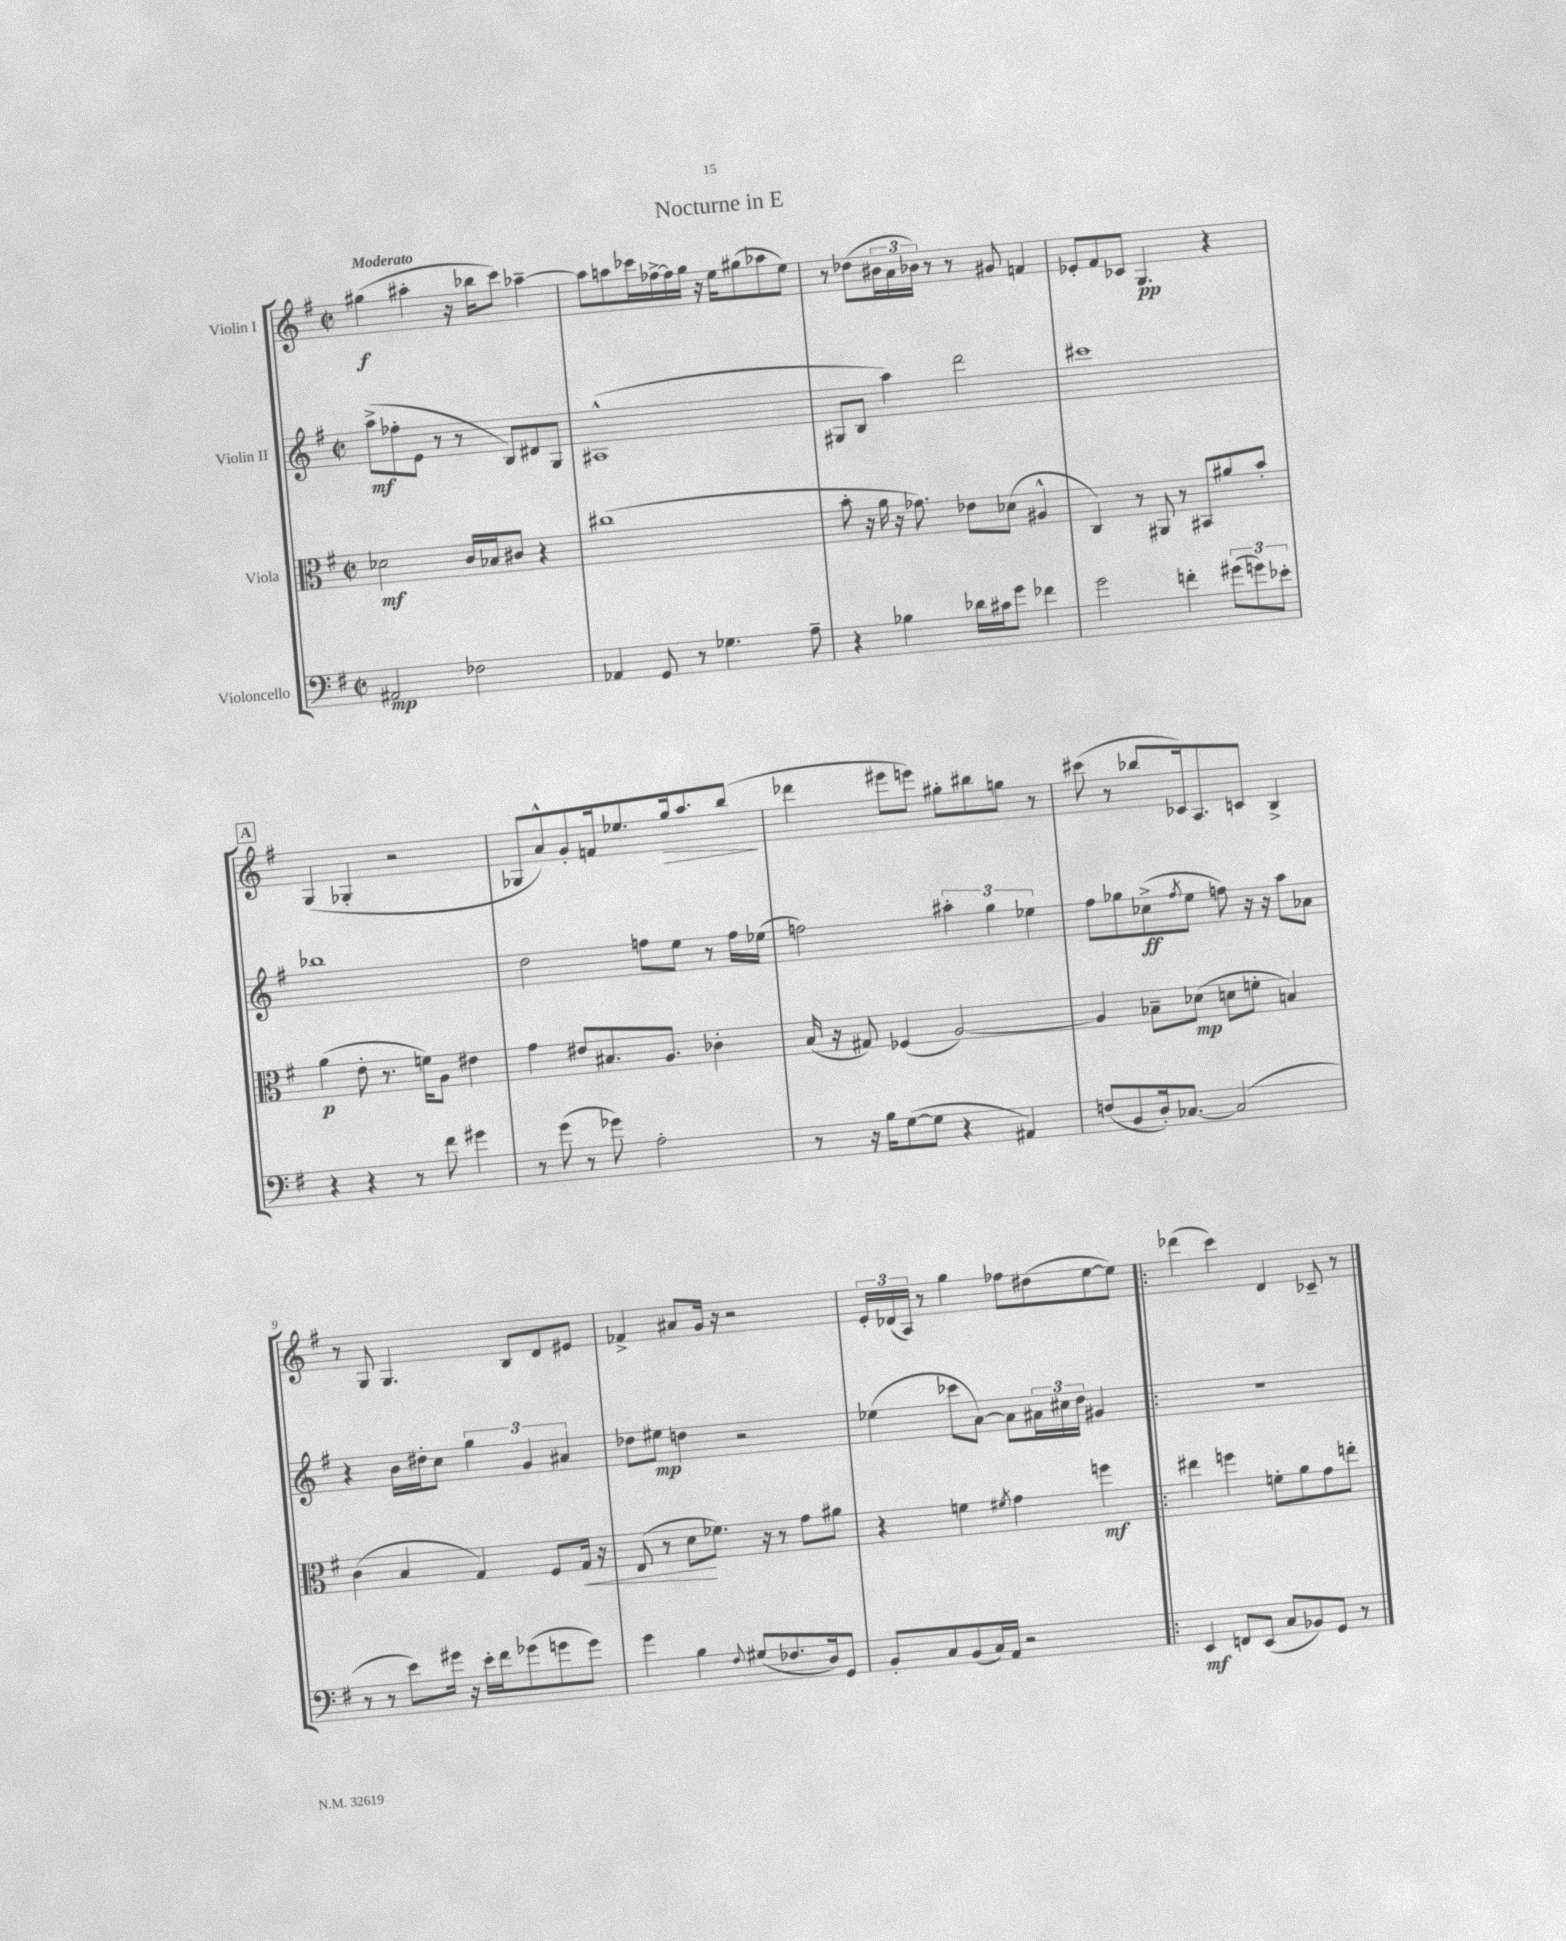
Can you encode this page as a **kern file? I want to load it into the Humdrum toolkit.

**kern	**kern	**kern	**kern
*staff4	*staff3	*staff2	*staff1
*clefF4	*clefC3	*clefG2	*clefG2
*k[f#]	*k[f#]	*k[f#]	*k[f#]
*M2/2	*M2/2	*M2/2	*M2/2
*met(c|)	*met(c|)	*met(c|)	*met(c|)
2AA#	2d-	(8aa^	(4gg#
.	.	8ff-'	.
.	.	8e	4aa#'
.	.	8r	.
2F-	16c	8r	16r
.	16B-	.	16bb-
.	8c#	8B)	8ccc)
.	4r	8d#	[4aa-~
.	.	8G	.
=	=	=	=
4AA-	(1cc#	(1A#^^	8aa-]
.	.	.	8aa
8GG	.	.	16ccc-
.	.	.	[16ff-^
8r	.	.	16ff-]
.	.	.	16gg
4.G-	.	.	16r
.	.	.	16ee
.	.	.	(8gg#
.	.	.	8aa-
8A~	.	.	8ee)
=	=	=	=
4r	8b'	8G#	8r
.	16r	8B	(8dd-
.	16a	.	.
4B-	16r	4aa)	24b#
.	.	.	24a
.	8.g-)	.	.
.	.	.	24b-)
.	.	.	8r
16d-	8e-	2ddd	8r
16c#	.	.	.
8g	(8d-	.	8g#
4f-	4A#^^	.	4f
=	=	=	=
2g	4C)	1ccc#	8e-'
.	.	.	8f#
.	8r	.	8c-
.	8AA#	.	4.G
4f'	8r	.	.
.	8BB#	.	.
(12g#	8a#	.	4r
12g)	.	.	.
.	8b'	.	.
12e-'	.	.	.
=	=	=	=
4r	(4a	1bb-	(4G
4r	8e'	.	4G-'
.	8.r	.	.
8r	.	.	2r
.	16f)	.	.
8f#	8A	.	.
4g#	4e#	.	.
=	=	=	=
8r	4g	2dd	8G-
(8g	.	.	8a^^)
8r	8e#	.	8g'
8g-)	8.B#	.	16f
.	.	.	8.ee-
2A'	.	8ff	.
.	8.A	.	.
.	.	8ee	16gg
.	.	.	8.aa
.	4c-'	8r	.
.	.	16ff	(8bb
.	.	(16ee-	.
=	=	=	=
8r	(16B	2ff)	4ddd-
.	16r	.	.
16r	8G#)	.	.
16B	.	.	.
([8G	(4F-	.	8eee#
8G]	.	.	8eee)
4r	[2A)	6aa#'	8gg#'
.	.	.	8bb#
.	.	6gg	.
4AA#)	.	.	8gg
.	.	6ee-	.
.	.	.	8r
=	=	=	=
(8F	4A]	8ff#	(8ccc#
8BB	.	8gg-	8r
16D')	8B-~	(8cc-^	8bb-
[8.C-	.	.	.
.	.	8qff#	.
.	(8d-	8ee	16c-)
.	.	.	8.A
(2C-]	8d	8ff)	.
.	8f'	16r	8c
.	.	16r	.
.	4B)	8aa	4B^
.	.	8a-	.
=	=	=	=
8r	(4c	4r	8r
8r	.	.	8G
8e)	4B	16b	4.G
.	.	16dd#'	.
16g#	.	8cc	.
16r	.	.	.
16e'	4G)	6gg	.
16f#	.	.	.
(8g-	.	.	8B
.	.	6g	.
8g	8F#	.	8d
.	.	6a#	.
8g)	16G	.	8e#
.	16r	.	.
=	=	=	=
4g	(8E	8dd-	4f-^
.	8r	8ee#	.
4B	8d	4dd	8a#
.	8.f-)	.	16g
.	.	.	16r
8qqF#	.	.	.
(8G#	.	2r	2r
.	16r	.	.
8.F-	8r	.	.
.	8g	.	.
16D)	.	.	.
8GG	8a#	.	.
=	=	=	=
8BB'	4r	(4ee-	24e'
.	.	.	(24d-
.	.	.	24A)
8C	.	.	8r
(8BB	4f	8ccc-	4gg
16C)	.	[8a)	.
16AA	.	.	.
.	8qf#	.	.
2r	4g	8a]	8ff-
.	.	24a#	(8dd#
.	.	24cc#	.
.	.	24dd	.
.	4ff	4g#	[8ee
.	.	.	8ee])
=!|:	=!|:	=!|:	=!|:
4EE	4ee#	1r	(4ddd-
8FF	4ff	.	4ccc)
(8EE	.	.	.
8C	8f'	.	4d
8BB-)	8a	.	.
8GG	8g	.	8c-~
8r	8ee'	.	8r
==	==	==	==
*-	*-	*-	*-
